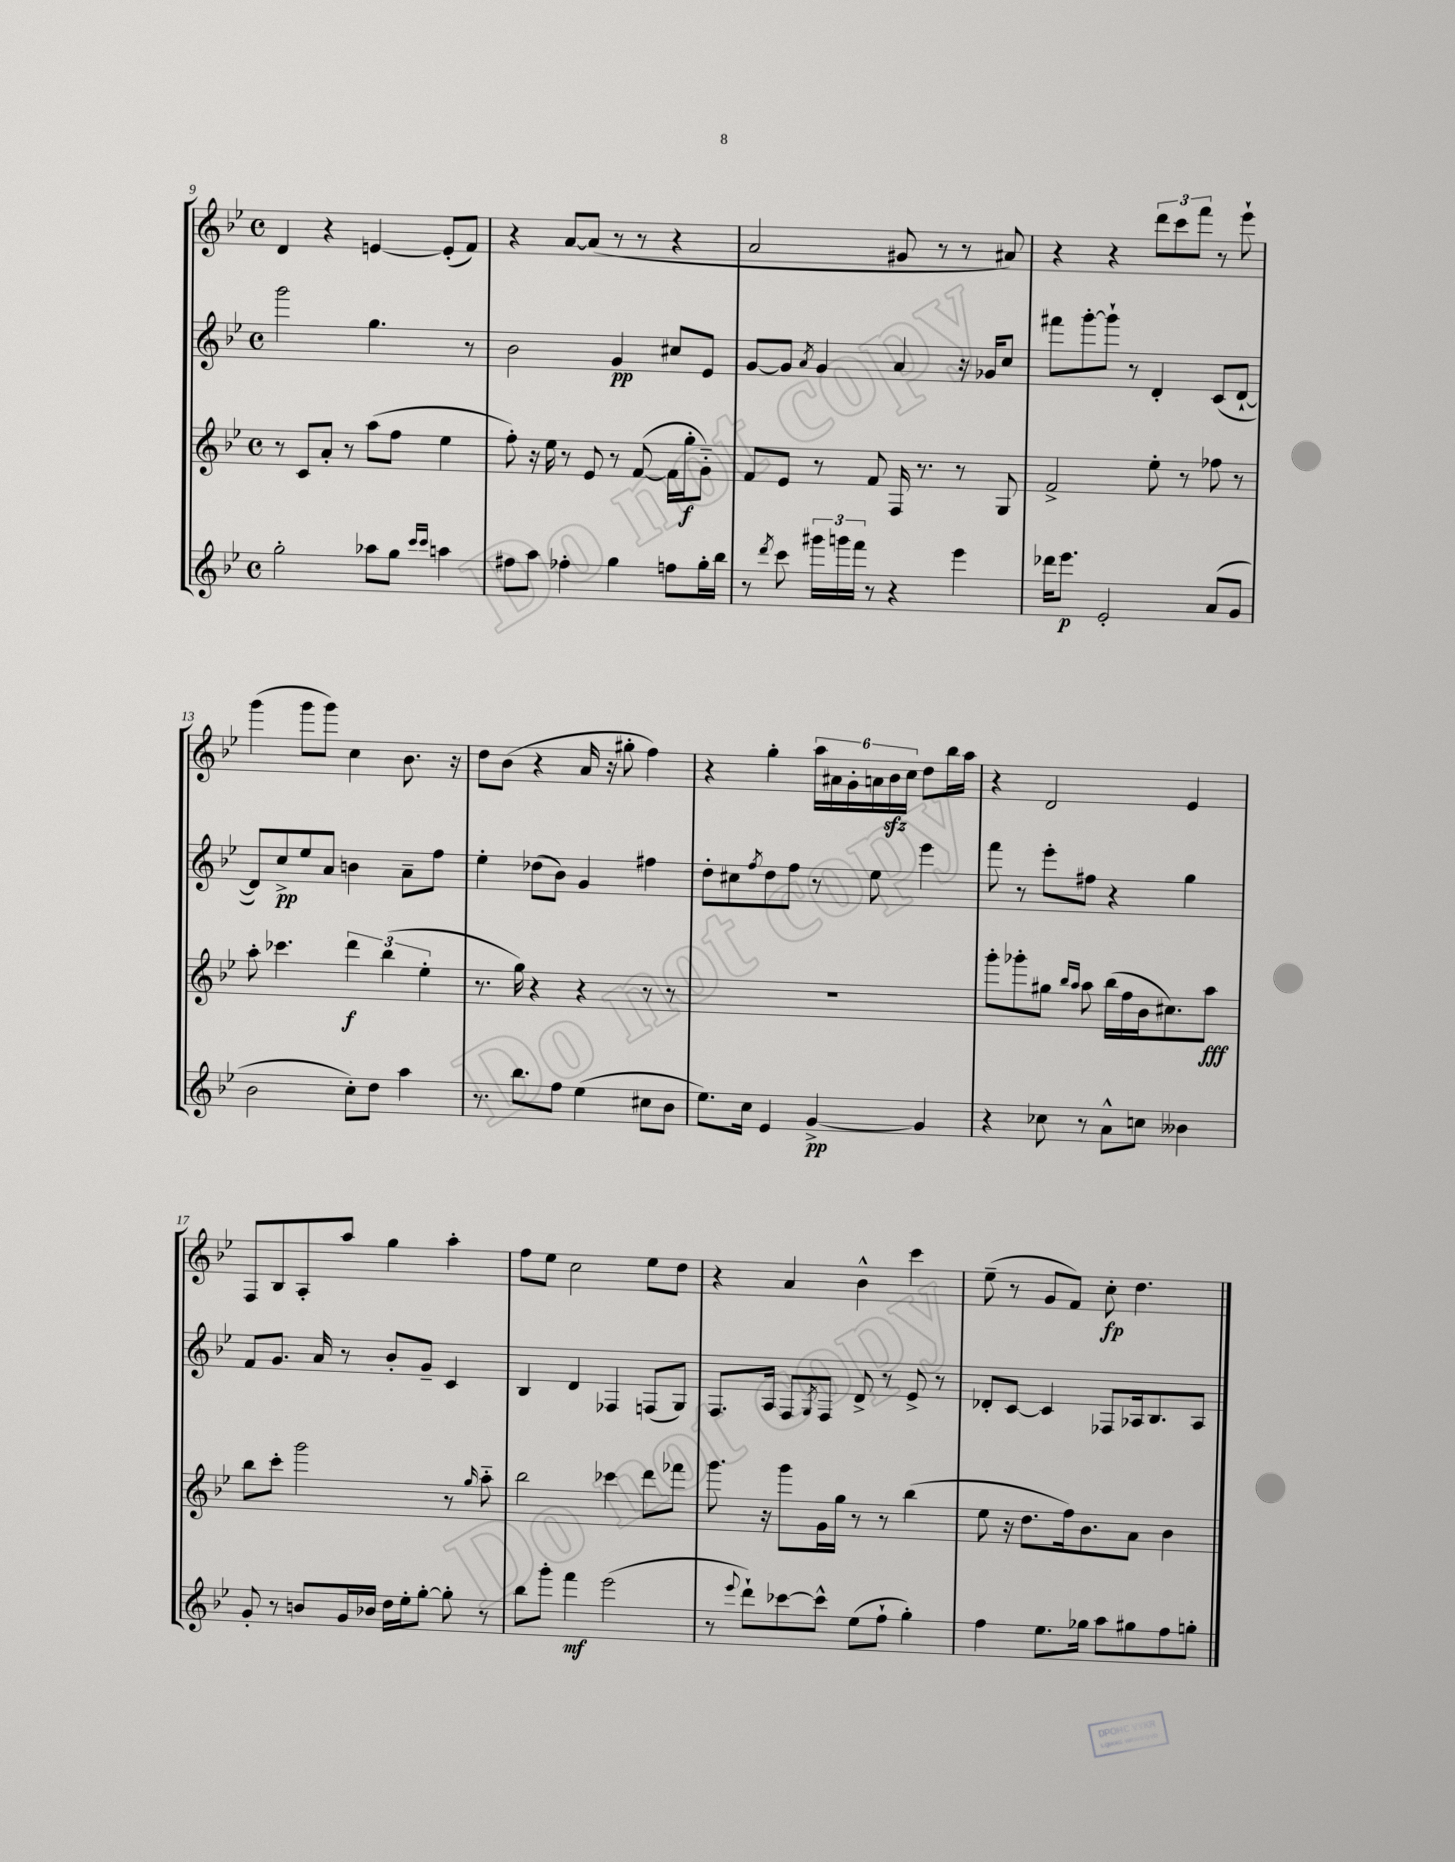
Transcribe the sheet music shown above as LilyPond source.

<<
\new StaffGroup <<
\new Staff = "s0" {
    \clef treble \key bes \major \defaultTimeSignature \time 4/4
    d'4 r4 e'4~ e'8-.( f'8) |
    r4 a'8~ a'8( r8 r8 r4 |
    a'2 gis'8 r8 r8 ais'8) |
    r4 r4 \tuplet 3/2 { d'''8 c'''8 f'''8 } r8 ees'''8-! |
    g'''4( g'''8 g'''8) c''4 bes'8. r16 |
    d''8 bes'8( r4 a'16 r16 gis''8-. f''4) |
    r4 g''4-. \tuplet 6/4 { a''16 ais'16 g'16-. a'16 bes'16\sfz c''16 } d''8 bes''16 a''16 |
    r4 d'2 ees'4 |
    f8 bes8 a8-. a''8 g''4 a''4-. |
    f''8 ees''8 c''2 ees''8 d''8 |
    r4 a'4 bes'4-^ c'''4 |
    ees''8--( r8 g'8 f'8) c''8-.\fp d''4. \bar "|." |
}
\new Staff = "s1" {
    \clef treble \key bes \major \defaultTimeSignature \time 4/4
    g'''2 g''4. r8 |
    bes'2 g'4\pp cis''8 ees'8 |
    g'8~ g'8 \acciaccatura { a'8 } g'4 a'4 r16 ges'16 c''8 |
    fis'''8 g'''8~-. g'''8-! r8 d'4-. c'8( d'8~-! |
    d'8) c''8->\pp ees''8 a'8 b'4 a'8-- f''8 |
    ees''4-. des''8( bes'8) g'4 fis''4 |
    d''8-. cis''8 \acciaccatura { f''8 } d''8 f''8 r8 ees''8 ees'''4 |
    f'''8 r8 ees'''8-. fis''8 r4 g''4 |
    f'8 g'8. a'16 r8 bes'8-. g'8-- c'4 |
    bes4 d'4 fes4 f8( g8) |
    f8. a16 f8 \acciaccatura { g8 } f8 d'8-> r8 ees'8-> r8 |
    des'8-. c'8~ c'4 fes8 aes16 bes8. aes8 \bar "|." |
}
\new Staff = "s2" {
    \clef treble \key bes \major \defaultTimeSignature \time 4/4
    r8 c'8 a'8-. r8 a''8( f''8 ees''4 |
    f''8-.) r16 ees''16 r8 ees'8 r8 f'8~( f'16 g''16-.\f g'8-_) |
    f'8 ees'8 r8 f'8 f16 r8. r8 g8 |
    f'2-> ees''8-. r8 fes''8 r8 |
    a''8-. ces'''4. \tuplet 3/2 { d'''4\f bes''4( ees''4-. } |
    r8. g''16) r4 r4 r8 r8 |
    R1 |
    g'''8-. ges'''8-. gis''8 \grace { bes''16 a''16 } a''8 bes''16( f''16 bes'16 cis''8.) a''8\fff |
    bes''8 c'''8-. g'''2 r8 \grace { g''16 } a''8-_ |
    bes''2 ces'''4 d'''8 fes'''8 |
    g'''8. r16 g'''8 g'16 g''16 r8 r8 bes''4( |
    ees''8 r16 d''8. f''16) bes'8. a'8 bes'4 \bar "|." |
}
\new Staff = "s3" {
    \clef treble \key bes \major \defaultTimeSignature \time 4/4
    g''2-. aes''8 g''8 \grace { c'''16 c'''16 } a''4 |
    fis''8 a''8 fes''4-. g''4 f''8 g''16-. bes''16 |
    r8 \acciaccatura { d'''8 } c'''8 \tuplet 3/2 { gis'''16 g'''16 f'''16 } r8 r4 ees'''4 |
    des'''16 ees'''8.\p ees'2-. a'8( g'8 |
    bes'2 c''8-.) d''8 a''4 |
    r8. bes''8. f''8 ees''4( cis''8 bes'8 |
    ees''8.) c''16 ees'4 g'4~->\pp g'4 |
    r4 ces''8 r8 a'8-^ c''8 beses'4 |
    g'8-. r8 b'8 g'16 bes'16 d''16 ees''16-. g''8~-. g''8-. r8 |
    bes''8 g'''8-. f'''4\mf ees'''2( |
    r8 \appoggiatura { ees'''8 } d'''8-!) ces'''8~ ces'''8-^ ees''8( f''8-! g''4-.) |
    f''4 ees''8. ges''16 a''8 gis''8 f''8 g''8-. \bar "|." |
}
>>
>>
\layout { \context { \Score currentBarNumber = #9 } }
